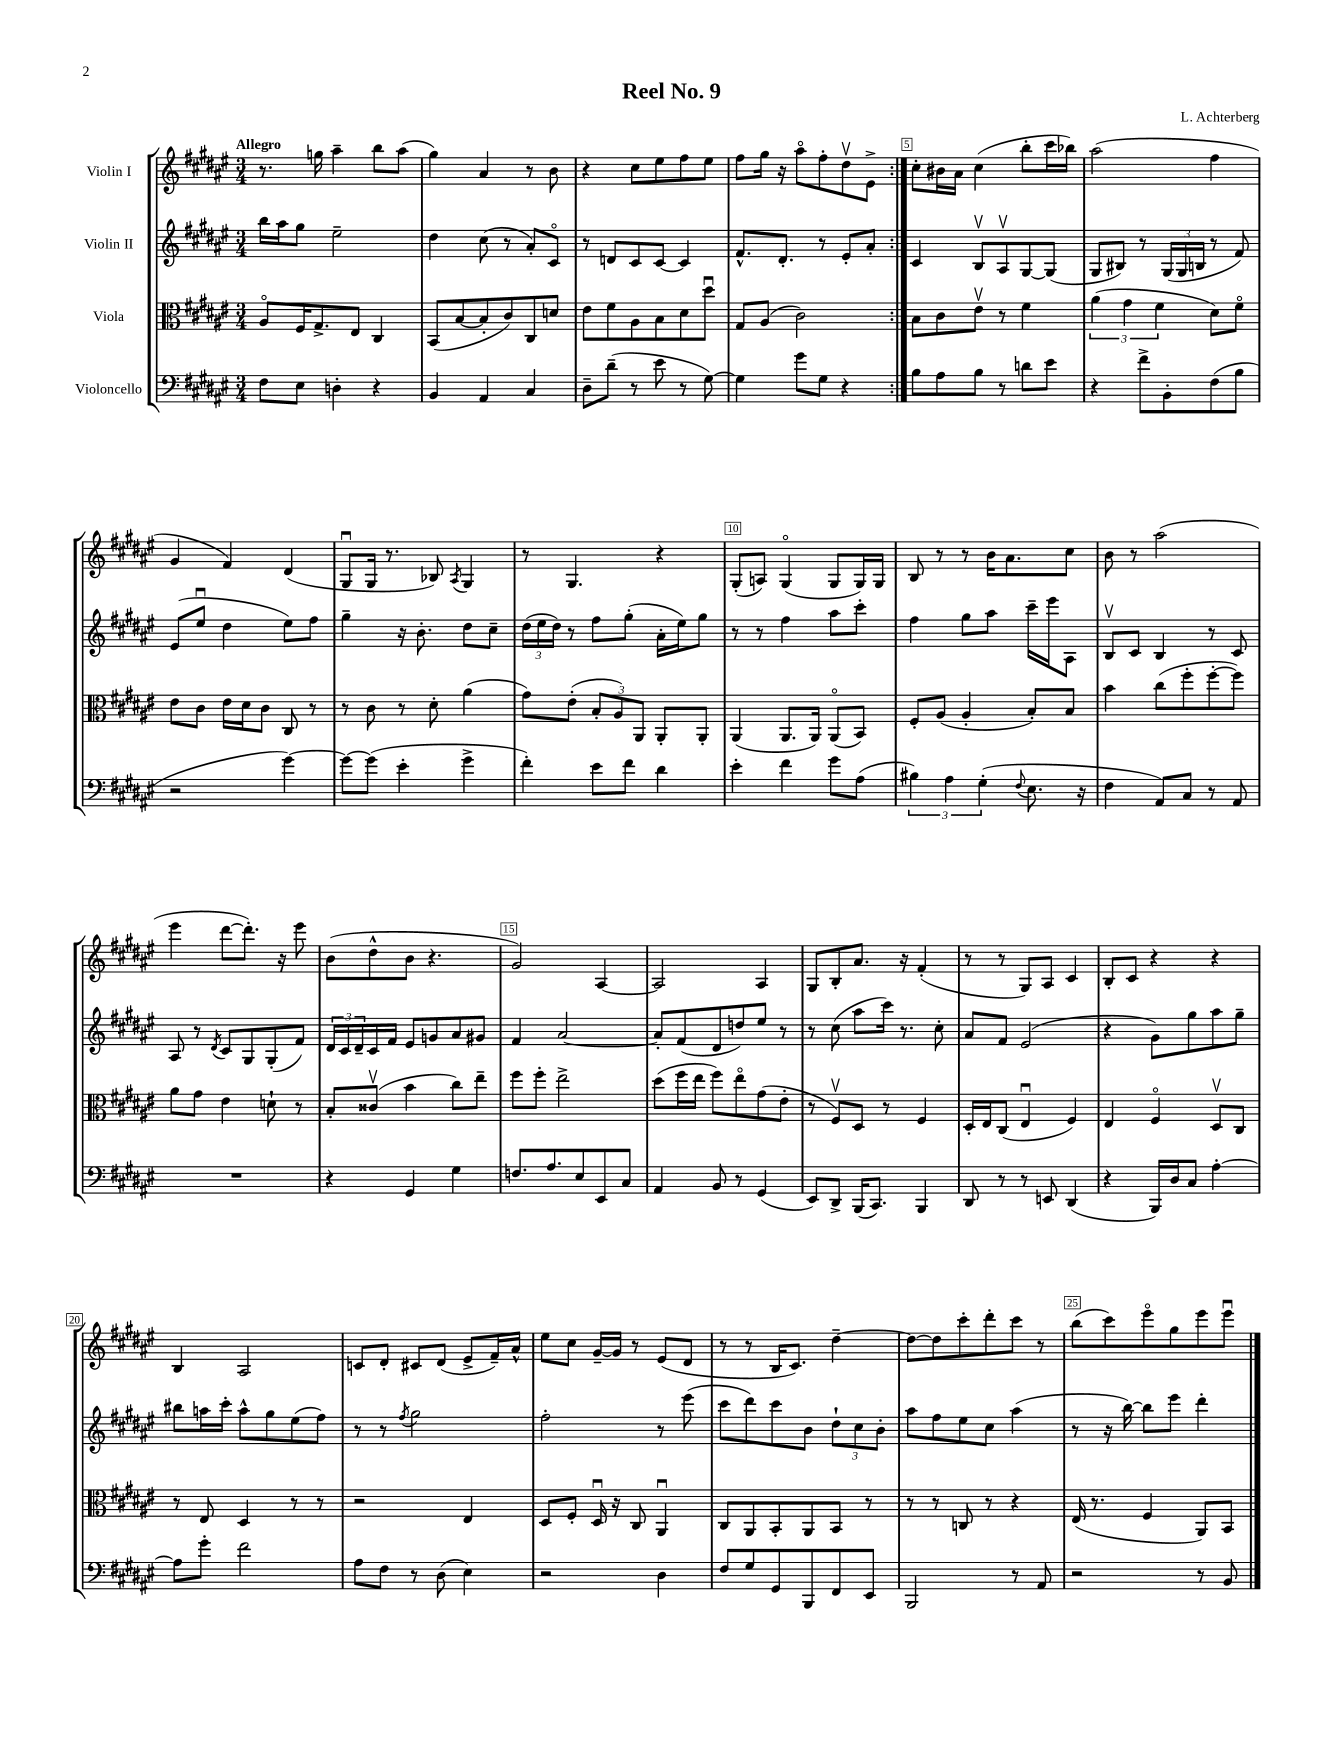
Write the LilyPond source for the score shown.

\header { title = "Reel No. 9" composer = "L. Achterberg" }
<<
\new StaffGroup <<
\new Staff = "s0" \with { instrumentName = "Violin I" } {
    \clef treble \key fis \major \numericTimeSignature \time 3/4 \tempo "Allegro"
    \repeat volta 2 { r8. g''16 ais''4-- b''8 ais''8( |
    gis''4) ais'4 r8 b'8 |
    r4 cis''8 eis''8 fis''8 eis''8 |
    fis''8 gis''16 r16 ais''8\flageolet fis''8-. dis''8\upbow eis'8-> | }
    cis''8-. bis'16 ais'16 cis''4( b''8-. cis'''16 bes''16) |
    ais''2( fis''4 |
    gis'4 fis'4) dis'4( |
    gis8\downbow gis16 r8. bes8) \acciaccatura { ais8 } gis4 |
    r8 gis4. r4 |
    gis8-.( a8) gis4\flageolet( gis8 gis16) gis16 |
    b8 r8 r8 b'16 ais'8. cis''8 |
    b'8 r8 ais''2( |
    eis'''4 dis'''8~ dis'''8.-.) r16 eis'''8 |
    b'8( dis''8-^ b'8 r4. |
    gis'2) ais4~ |
    ais2 ais4 |
    gis8 b8-. ais'8. r16 fis'4-.( |
    r8 r8 gis8) ais8 cis'4 |
    b8-. cis'8 r4 r4 |
    b4 ais2 |
    c'8 dis'8-. cis'8 dis'8( eis'8-> fis'16--) ais'16-^ |
    eis''8 cis''8 gis'16~-- gis'16 r8 eis'8( dis'8 |
    r8 r8 b16 cis'8.) dis''4~-- |
    dis''8~ dis''8 cis'''8-. dis'''8-. cis'''8 r8 |
    b''8( cis'''8) eis'''8\flageolet gis''8 eis'''8 eis'''8\downbow \bar "|." |
}
\new Staff = "s1" \with { instrumentName = "Violin II" } {
    \clef treble \key fis \major \numericTimeSignature \time 3/4
    \repeat volta 2 { b''16 ais''16 gis''8 eis''2-- |
    dis''4 cis''8( r8 ais'8-.) cis'8\flageolet |
    r8 d'8 cis'8 cis'8~ cis'4 |
    fis'8.-^ dis'8.-. r8 eis'8-. ais'8-. | }
    cis'4 b8\upbow ais8\upbow gis8~ gis8( |
    gis8 bis8) r8 \tuplet 3/2 { gis16( gis16 b16 } r8 fis'8) |
    eis'8( eis''8\downbow dis''4 eis''8) fis''8 |
    gis''4-- r16 b'8.-. dis''8 cis''8-- |
    \tuplet 3/2 { dis''16( eis''16 dis''16) } r8 fis''8 gis''8-.( ais'16-. eis''16) gis''8 |
    r8 r8 fis''4 ais''8 cis'''8-. |
    fis''4 gis''8 ais''8 cis'''16-- eis'''16 ais8 |
    b8\upbow cis'8 b4 r8 cis'8 |
    ais8 r8 \acciaccatura { dis'8 } cis'8 gis8 gis8-.( fis'8) |
    \tuplet 3/2 { dis'16 cis'16 dis'16-- } cis'16 fis'16 eis'8 g'8 ais'8 gis'8 |
    fis'4 ais'2~ |
    ais'8-. fis'8( dis'8 d''8) eis''8 r8 |
    r8 cis''8( ais''8 cis'''16) r8. cis''8-. |
    ais'8 fis'8 eis'2( |
    r4 gis'8) gis''8 ais''8 gis''8-- |
    bis''8 a''16 cis'''16-. a''8-^ gis''8 eis''8( fis''8) |
    r8 r8 \acciaccatura { fis''8 } gis''2 |
    fis''2-. r8 eis'''8( |
    cis'''8 dis'''8) cis'''8 b'8 \tuplet 3/2 { dis''8-! cis''8 b'8-. } |
    ais''8 fis''8 eis''8 cis''8 ais''4( |
    r8 r16 b''16~) b''8 eis'''8 dis'''4-. \bar "|." |
}
\new Staff = "s2" \with { instrumentName = "Viola" } {
    \clef alto \key fis \major \numericTimeSignature \time 3/4
    \repeat volta 2 { ais8\flageolet fis16 gis8.-> eis8 cis4 |
    b,8( b8~ b8-. cis'8) cis8 d'8 |
    eis'8 fis'8 ais8 b8 dis'8 dis''8\downbow |
    gis8 ais8( cis'2) | }
    b8 cis'8 eis'8\upbow r8 fis'4 |
    \tuplet 3/2 { ais'4( gis'4 fis'4 } dis'8) fis'8\flageolet |
    eis'8 cis'8 eis'16 dis'16 cis'8 cis8 r8 |
    r8 cis'8 r8 dis'8-. ais'4( |
    gis'8) eis'8-.( \tuplet 3/2 { b8-. ais8) ais,8 } ais,8-. ais,8-. |
    ais,4( ais,8. ais,16) ais,8\flageolet( b,8) |
    fis8-. ais8( ais4-. b8-.) b8 |
    b'4 cis''8( fis''8-. fis''8~-. fis''8) |
    ais'8 gis'8 eis'4 d'8-! r8 |
    b8-. cisis'8\upbow( b'4 cis''8) eis''8-- |
    fis''8 fis''8-. eis''2-> |
    dis''8( fis''16 eis''16 fis''8) eis''8\flageolet gis'8( eis'8-. |
    r8 fis8\upbow) dis8 r8 fis4 |
    dis16-. eis16 cis8( eis4\downbow fis4) |
    eis4 fis4\flageolet dis8\upbow cis8 |
    r8 eis8 dis4 r8 r8 |
    r2 eis4 |
    dis8 fis8-. dis16\downbow r16 cis8 ais,4\downbow |
    cis8 ais,8 b,8-. ais,8 b,8 r8 |
    r8 r8 c8 r8 r4 |
    eis16( r8. fis4 ais,8) b,8 \bar "|." |
}
\new Staff = "s3" \with { instrumentName = "Violoncello" } {
    \clef bass \key fis \major \numericTimeSignature \time 3/4
    \repeat volta 2 { fis8 eis8 d4-. r4 |
    b,4 ais,4 cis4 |
    dis8-- dis'8--( r8 eis'8 r8 gis8~) |
    gis4 gis'8 gis8 r4 | }
    b8 ais8 b8 r8 d'8 eis'8 |
    r4 fis'8-> b,8-. fis8( b8 |
    r2 gis'4~) |
    gis'8~ gis'8( eis'4-. gis'4-> |
    fis'4-.) eis'8 fis'8 dis'4 |
    eis'4-. fis'4 gis'8 ais8( |
    \tuplet 3/2 { bis4) ais4 gis4-.( } \appoggiatura { fis8 } eis8. r16 |
    fis4 ais,8) cis8 r8 ais,8 |
    R2. |
    r4 gis,4 gis4 |
    f8. ais8. eis8 eis,8 cis8 |
    ais,4 b,8 r8 gis,4( |
    eis,8) dis,8-> b,,16( cis,8.) b,,4 |
    dis,8 r8 r8 e,8 dis,4( |
    r4 b,,16) dis16 cis8 ais4~-. |
    ais8 gis'8-. fis'2 |
    ais8 fis8 r8 dis8( eis4) |
    r2 dis4 |
    fis8 gis8 gis,8 b,,8 fis,8 eis,8 |
    b,,2 r8 ais,8 |
    r2 r8 b,8 \bar "|." |
}
>>
>>
\layout { \context { \Score \override BarNumber.break-visibility = ##(#f #t #t) barNumberVisibility = #(every-nth-bar-number-visible 5) \override BarNumber.stencil = #(make-stencil-boxer 0.1 0.3 ly:text-interface::print) } }
